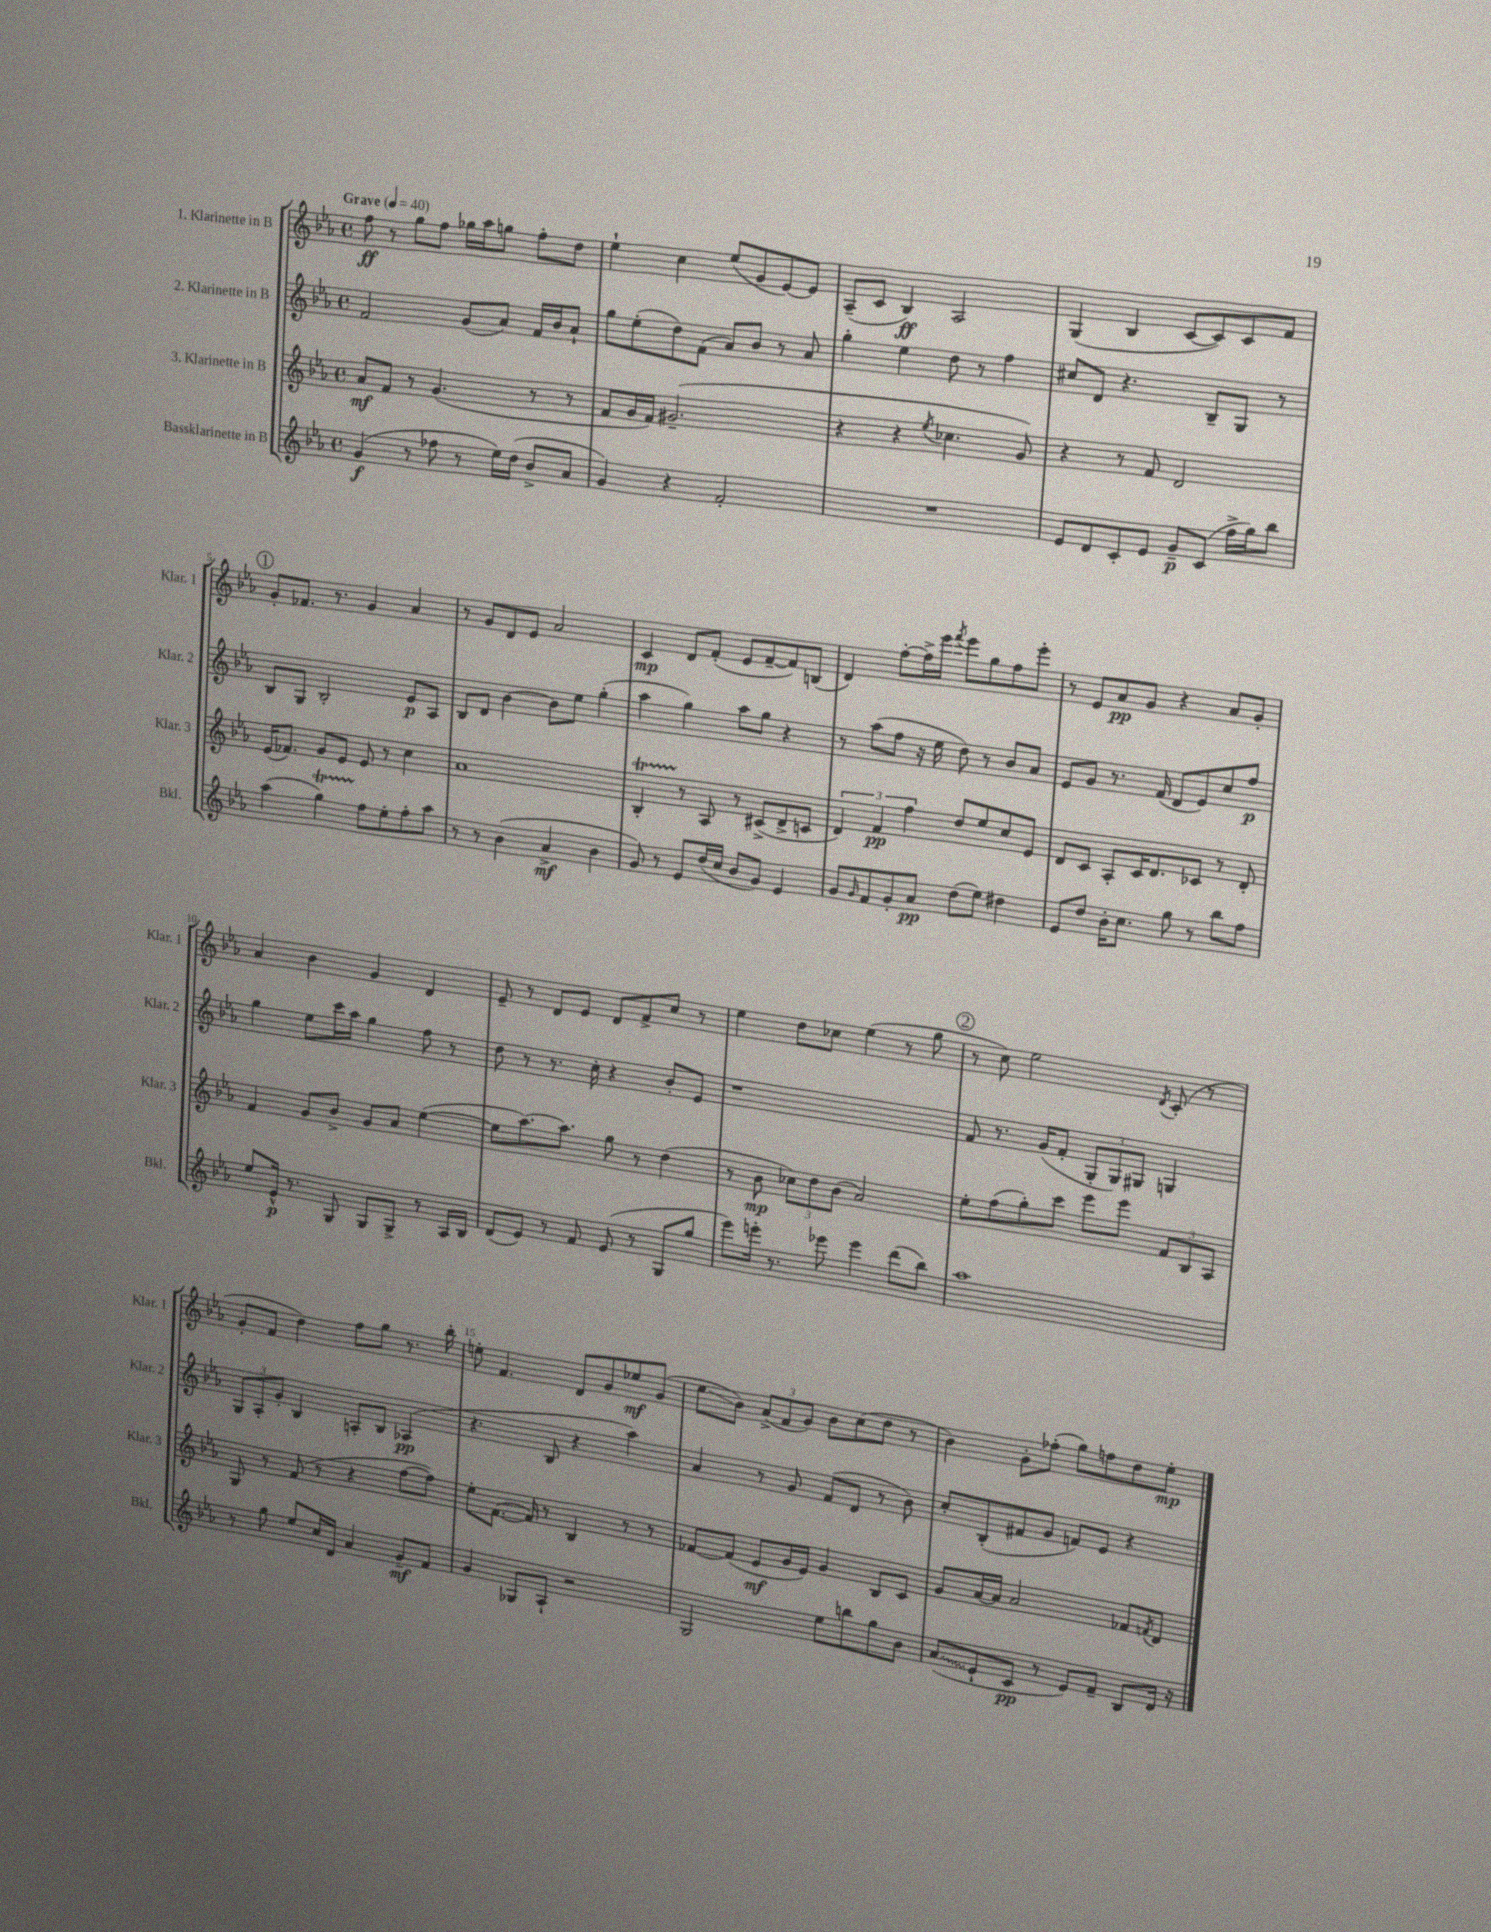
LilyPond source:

<<
\new StaffGroup <<
\new Staff = "s0" \with { instrumentName = "1. Klarinette in B" shortInstrumentName = "Klar. 1" } {
    \clef treble \key ees \major \defaultTimeSignature \time 4/4 \tempo "Grave" 4 = 40
    f''8\ff r8 g''8 f''8 ges''16 aes''16 g''8 f''8-. d''8 |
    ees''4-! c''4 ees''8( g'8 ees'8~) ees'8 |
    aes8--( c'8 bes4\ff) aes2 |
    g4( bes4 c'8~ c'8) c'8 f'8 |
    \mark \markup { \circle "1" } g'8-. fes'8. r8. g'4 aes'4 |
    r8 g'8 d'8 ees'8 aes'2 |
    c'4\mp d'8 f'8-.( ees'8 f'8~-- f'8) b8( |
    d'4) f''8~-. f''16-> ees'''16 \acciaccatura { f'''8 } ees'''8 g''8 f''8 ees'''8-. |
    r8 ees'8 aes'8\pp g'8 r4 aes'8 g'8-. |
    aes'4 bes'4 g'4 d'4 |
    ees'8-- r8 d'8 ees'8 d'8 f'8-> c''8 r8 |
    ees''4 d''8 ces''8 ees''4( r8 g''8 |
    \mark \markup { \circle "2" } r8 c''8) ees''2 \acciaccatura { d'8 } c'8-.( r8 |
    g'8-. f'8 d''4) f''8 g''8 r8. bes''16-. |
    e''8-. f'4. d'8 g'8 ees''8\mf g'8( |
    ees''8\glissando bes'8) \tuplet 3/2 { aes'8->( f'8 g'8) } bes'8 c''8( d''8 r8 |
    bes'4) g'8-. fes''8-.( g''8) f''8 d''8 ees''8-.\mp \bar "|." |
}
\new Staff = "s1" \with { instrumentName = "2. Klarinette in B" shortInstrumentName = "Klar. 2" } {
    \clef treble \key ees \major \defaultTimeSignature \time 4/4
    f'2 g'8( aes'8) f'16 bes'16 aes'8-! |
    g''8 ees''8-.( d''8) f'8( aes'8) bes'8 r8 aes'8 |
    g''4-. ees''4 d''8 r8 f''4 |
    cis''8 d'8 r4. bes8-- g8 r8 |
    \mark \markup { \circle "1" } bes8 g8 bes2-. ees'8\p aes8 |
    bes8 d'8 bes'4~ bes'8 ees''8 g''4-.( |
    aes''4 g''4) aes''8 g''8 r4 |
    r8 aes''8( f''8 r16 ees''16 d''8) r8 bes'8 aes'8 |
    ees'8 g'8 r8. f'16( d'8 ees'8) c''8 f''8\p |
    g''4 ees''8 c'''16 aes''16 g''4 f''8 r8 |
    d''8 r8 r8. c''16-. r4 bes'8-. ees'8 |
    r1 |
    \mark \markup { \circle "2" } f'8 r8. g'16( f'8-. \tuplet 3/2 { g8-. g8) gis8 } g4 |
    \tuplet 3/2 { g8 aes8-. g'8-. } bes4 a8-. bes8 aes4\pp( |
    r4. bes8 r4 aes''4) |
    aes'4 r8 g'8 f'8( d'8 r8 bes'8) |
    c''8-. bes8-.( fis'8 g'8 f'8) ees'8 r4 \bar "|." |
}
\new Staff = "s2" \with { instrumentName = "3. Klarinette in B" shortInstrumentName = "Klar. 3" } {
    \clef treble \key ees \major \defaultTimeSignature \time 4/4
    aes'8\mf f'8 r8 g'4.( r8 r8 |
    f'8 g'16 f'16) gis'2.--( |
    r4 r4 \acciaccatura { ees''8 } ces''4. g'8) |
    r4 r8 f'8 d'2 |
    \mark \markup { \circle "1" } ees'16( fes'8.) g'8 ees'8 ees'8 r8 c''4 |
    aes'1 |
    bes4-.\startTrillSpan r8\stopTrillSpan aes8 r8 cis'8->( d'8-> c'8 |
    \tuplet 3/2 { d'4) f'4\pp f''4 } d''8 ees''8 c''8 ees'8 |
    d'8 c'8 aes8-. c'16 d'8. ces'8 r8 d'8-. |
    f'4 g'8 bes'8-> g'8 aes'8 ees''4~( |
    ees''8 aes''8.~) aes''8. g''8 r8 d''4( |
    r8 bes'8\mp \tuplet 3/2 { ces''8) d''8 bes'8( } aes'2) |
    \mark \markup { \circle "2" } ees''8-. f''8( g''8-.) c'''8 ees'''8 ees'''8 \tuplet 3/2 { f'8 bes8 aes8 } |
    g8 r8 f'8( r8 r4 f''8~ f''8) |
    ees''8-. f'8.~( f'16) r8 bes4 r8 r8 |
    fes'8~ fes'8( ees'8\mf g'16 ees'16) g'4 bes8 c'8 |
    g'8 aes'16~ aes'16 aes'2 fes'8 \acciaccatura { f'8 } d'8 \bar "|." |
}
\new Staff = "s3" \with { instrumentName = "Bassklarinette in B" shortInstrumentName = "Bkl." } {
    \clef treble \key ees \major \defaultTimeSignature \time 4/4
    g'4\f( r8 fes''8 r8 ees''16) d''16( bes'8-> aes'8 |
    g'4) r4 f'2-. |
    R1 |
    ees'8 d'8 c'8-. ees'8 g'8--\p c'8( f''16-> g''16) bes''8 |
    \mark \markup { \circle "1" } aes''4( g''4\startTrillSpan) f''8\stopTrillSpan ees''8-. f''8-. aes''8 |
    r8 r8 bes'4( aes'4->\mf bes'4 |
    g'8) r8 ees'8 d''16( c''16 bes'8 g'8) ees'4 |
    g'8 \grace { g'16 } f'8 g'8-. aes'8\pp d''8( ees''8) dis''4 |
    ees'8 d''8 bes'16-. c''8. g''8 r8 bes''8 f''8 |
    ees''8 ees'16-^\p r8. g8 g8 g8-> r8 aes16 bes16 |
    d'8( ees'8) r8 f'8 ees'8( r8 g8 g''8 |
    ees'''8) e'''16-. r8. ees'''8 ees'''4 d'''8( bes''8) |
    \mark \markup { \circle "2" } aes''1 |
    r8 g''8 ees''8 c''16 d'16 aes'4 g'8--\mf f'8 |
    g'4 ges8 aes8-! r2 |
    g2 ees''8 b''8 g''8 bes'8 |
    \once \override Glissando.style = #'zigzag aes'8\glissando( ees'8-! c'8\pp r8 ees'8) f'8-- bes8 d'16 r16 \bar "|." |
}
>>
>>
\layout { \context { \Score \override BarNumber.break-visibility = ##(#f #t #t) barNumberVisibility = #(every-nth-bar-number-visible 5) } }
